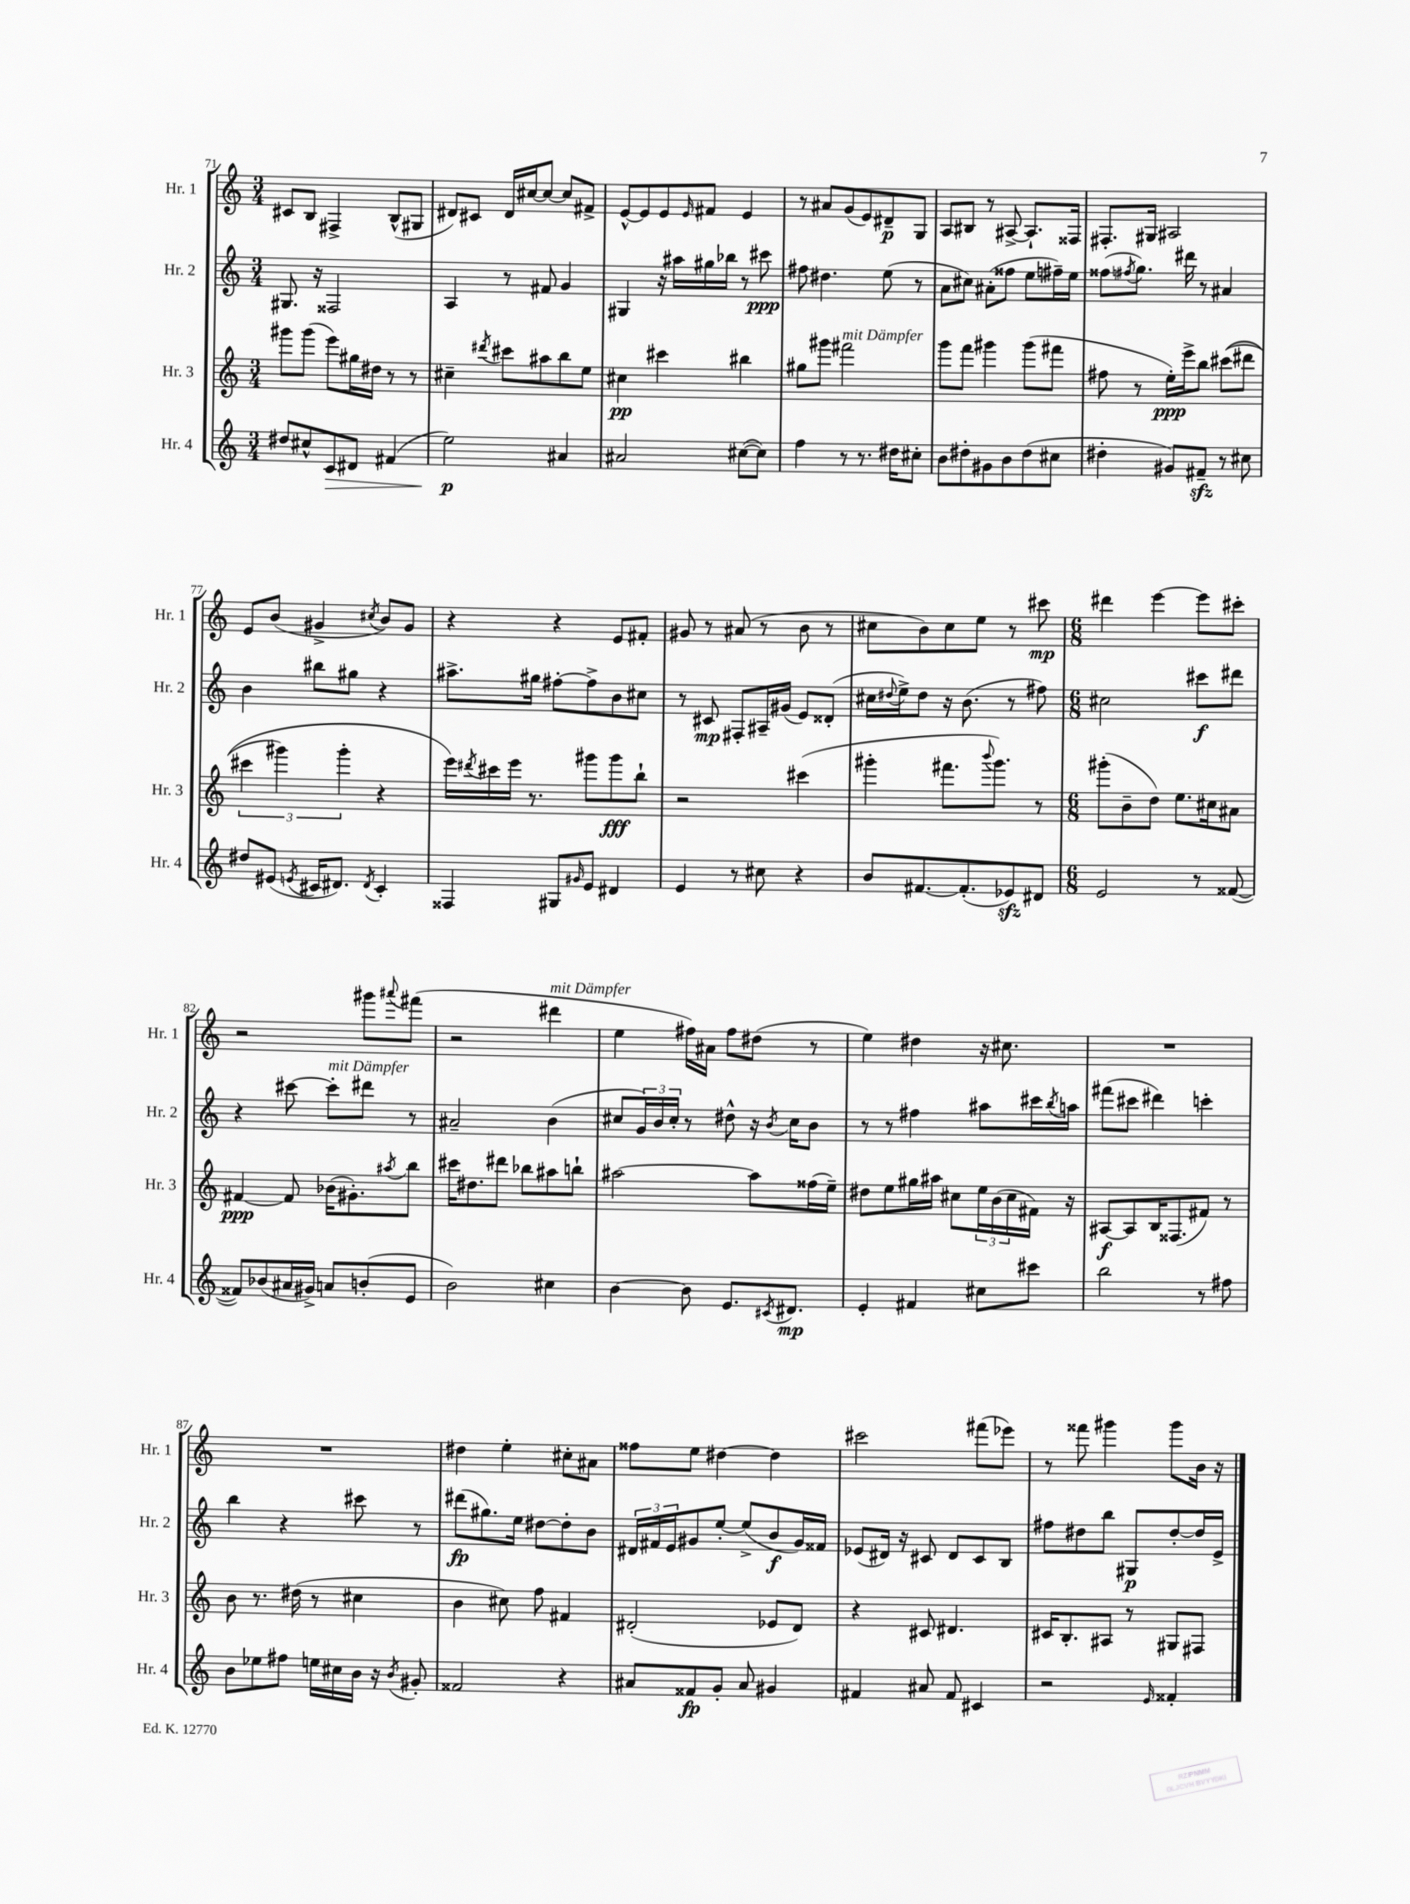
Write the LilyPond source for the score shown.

<<
\new StaffGroup <<
\new Staff = "s0" \with { instrumentName = "Hr. 1" shortInstrumentName = "Hr. 1" } {
    \clef treble \key c \major \numericTimeSignature \time 3/4
    cis'8 b8 fis4-> b8-^( gis8 |
    dis'8) cis'8 dis'16 cis''16~ cis''8~ cis''8 fis'8-> |
    e'8~-^ e'8 e'8 \grace { e'16 } fis'8 e'4 |
    r8 ais'8 g'8( e'8) dis'8--\p g8 |
    a8 bis8 r8 ais8~-> ais8.-! fisis16 |
    fis8.-. gis16 ais2 |
    e'8 b'8( gis'4-> \acciaccatura { cis''8 } b'8) gis'8 |
    r4 r4 e'8 fis'8-. |
    gis'8 r8 ais'8( r8 b'8 r8 |
    cis''8 b'8) cis''8 e''8 r8 cis'''8\mp |
    \numericTimeSignature \time 6/8 dis'''4 e'''4~ e'''8 cis'''8-. |
    r2 gis'''8 \appoggiatura { ais'''8 } fis'''8( |
    r2 dis'''4^\markup { \italic "mit Dämpfer" } |
    e''4 fis''16) ais'16 fis''8 dis''8( r8 |
    e''4) dis''4 r16 cis''8. |
    R2. |
    R2. |
    dis''4 e''4-. cis''8-. ais'8 |
    fisis''8 e''8 dis''4~ dis''4 |
    cis'''2 fis'''8( ees'''8) |
    r8 fisis'''8 gis'''4 gis'''8 b'16 r16 \bar "|." |
}
\new Staff = "s1" \with { instrumentName = "Hr. 2" shortInstrumentName = "Hr. 2" } {
    \clef treble \key c \major \numericTimeSignature \time 3/4
    gis8. r16 fisis2 |
    a4 r8 fis'8 g'4 |
    gis4 r16 ais''16 gis''16 bes''16 r8 cis'''8\ppp |
    fis''8 dis''4. e''8( r8 |
    a'8 cis''8) ais'8-.( fisis''8 e''8 fis''16--) e''16 |
    fisis''8( \acciaccatura { fis''8 } g''8.) dis'''16 r8 ais'4 |
    b'4 bis''8 gis''8 r4 |
    ais''8.-> gis''16 fis''8~-. fis''8-> b'8 cis''8 |
    r8 cis'8\mp fis8-. ais16-- gis'16( e'8) disis'8-.( |
    cis''16 \appoggiatura { dis''8 } e''16->) dis''8 r16 b'8.( r8 fis''8) |
    \numericTimeSignature \time 6/8 cis''2 cis'''8\f dis'''8 |
    r4 cis'''8~ cis'''8-.^\markup { \italic "mit Dämpfer" } dis'''8 r8 |
    ais'2-- b'4( |
    cis''8 \tuplet 3/2 { g'16) b'16 cis''16-. } r8 dis''8-^ r16 \acciaccatura { b'8 } cis''16 b'8 |
    r8 r8 fis''4 ais''8 cis'''16 \acciaccatura { b''8 } a''16 |
    fis'''8( cis'''8 dis'''4) c'''4-. |
    b''4 r4 cis'''8 r8 |
    dis'''8\fp( gis''8.) e''16 dis''8~ dis''8-. b'8 |
    \tuplet 3/2 { dis'16 fis'16 e'16 } gis'8 e''8~-. e''8->( b'8\f gis'16) fisis'16 |
    ees'8( dis'16) r16 cis'8 dis'8 cis'8 b8 |
    fis''8 dis''8 b''8 gis8\p dis''8~-. dis''16 e'16-> \bar "|." |
}
\new Staff = "s2" \with { instrumentName = "Hr. 3" shortInstrumentName = "Hr. 3" } {
    \clef treble \key c \major \numericTimeSignature \time 3/4
    gis'''8 gis'''8( e'''8) gis''16 dis''16 r8 r8 |
    cis''4-- \acciaccatura { dis'''8 } cis'''8 ais''8 b''8 e''8 |
    cis''4\pp cis'''4 bis''4 |
    gis''8 gis'''8 fis'''2^\markup { \italic "mit Dämpfer" } |
    g'''8 f'''8 gis'''4 gis'''8( fis'''8 |
    fis''8 r8 e''16-.\ppp) e'''16-> b''8 cis'''8(\( dis'''8 |
    \tuplet 3/2 { cis'''4 gis'''4) gis'''4-. } r4 |
    e'''16\) \acciaccatura { dis'''8 } cis'''16 e'''16 r8. gis'''8 gis'''8\fff b''8-! |
    r2 cis'''4( |
    gis'''4-. fis'''8. \appoggiatura { b'''8 } gis'''8.) r8 |
    \numericTimeSignature \time 6/8 gis'''8-.( b'8-- d''8) e''8. cis''16 ais'8 |
    fis'4~\ppp fis'8 bes'16( gis'8.-.) \acciaccatura { ais''8 } b''8 |
    cis'''16 dis''8. dis'''8 bes''8 ais''8 b''8-! |
    ais''2~ ais''8 fisis''16( e''16--) |
    dis''8 e''8 gis''16 ais''16 cis''8 \tuplet 3/2 { e''16 b'16( cis''16 } fis'16) r16 |
    ais8~\f ais8 b16 fisis8.( fis'8) r8 |
    b'8 r8. dis''16( r8 cis''4 |
    b'4 cis''8) f''8 fis'4 |
    dis'2-.( ees'8 dis'8) |
    r4 cis'8 dis'4. |
    cis'16 b8.-. ais8 r8 gis8 fis8 \bar "|." |
}
\new Staff = "s3" \with { instrumentName = "Hr. 4" shortInstrumentName = "Hr. 4" } {
    \clef treble \key c \major \numericTimeSignature \time 3/4
    dis''8 cis''8-^ c'8\> dis'8 fis'4( |
    e''2\p\!) ais'4 |
    ais'2 cis''8~( cis''8) |
    f''4 r8 r8. dis''16 cis''8-. |
    b'8 dis''8-. gis'8 b'8 dis''8( cis''8 |
    dis''4-. gis'8) fis'8--\sfz r8 cis''8 |
    dis''8 eis'8( \acciaccatura { e'8 } cis'16 dis'8.) \acciaccatura { dis'8 } cis'4-. |
    fisis4 gis8 \grace { gis'16 } e'8 dis'4 |
    e'4 r8 cis''8 r4 |
    b'8 fis'8.~ fis'8.-.( ees'8\sfz) dis'8 |
    \numericTimeSignature \time 6/8 e'2 r8 fisis'8~( |
    fisis'8) bes'8( ais'16 gis'16->) a'8 b'8-.( e'8 |
    b'2) cis''4 |
    b'4~ b'8 e'8. \acciaccatura { cis'8 } dis'8.\mp |
    e'4-. fis'4 cis''8 cis'''8 |
    b''2 r8 fis''8 |
    b'8 ees''8 fis''8 e''16 cis''16 b'16 r16 \acciaccatura { b'8 } gis'8-. |
    fisis'2 r4 |
    ais'8 fisis'8\fp g'8-. ais'8 gis'4 |
    fis'4 ais'8 fis'8 cis'4 |
    r2 \grace { e'16 } fisis'4-. \bar "|." |
}
>>
>>
\layout { \context { \Score currentBarNumber = #71 } }
